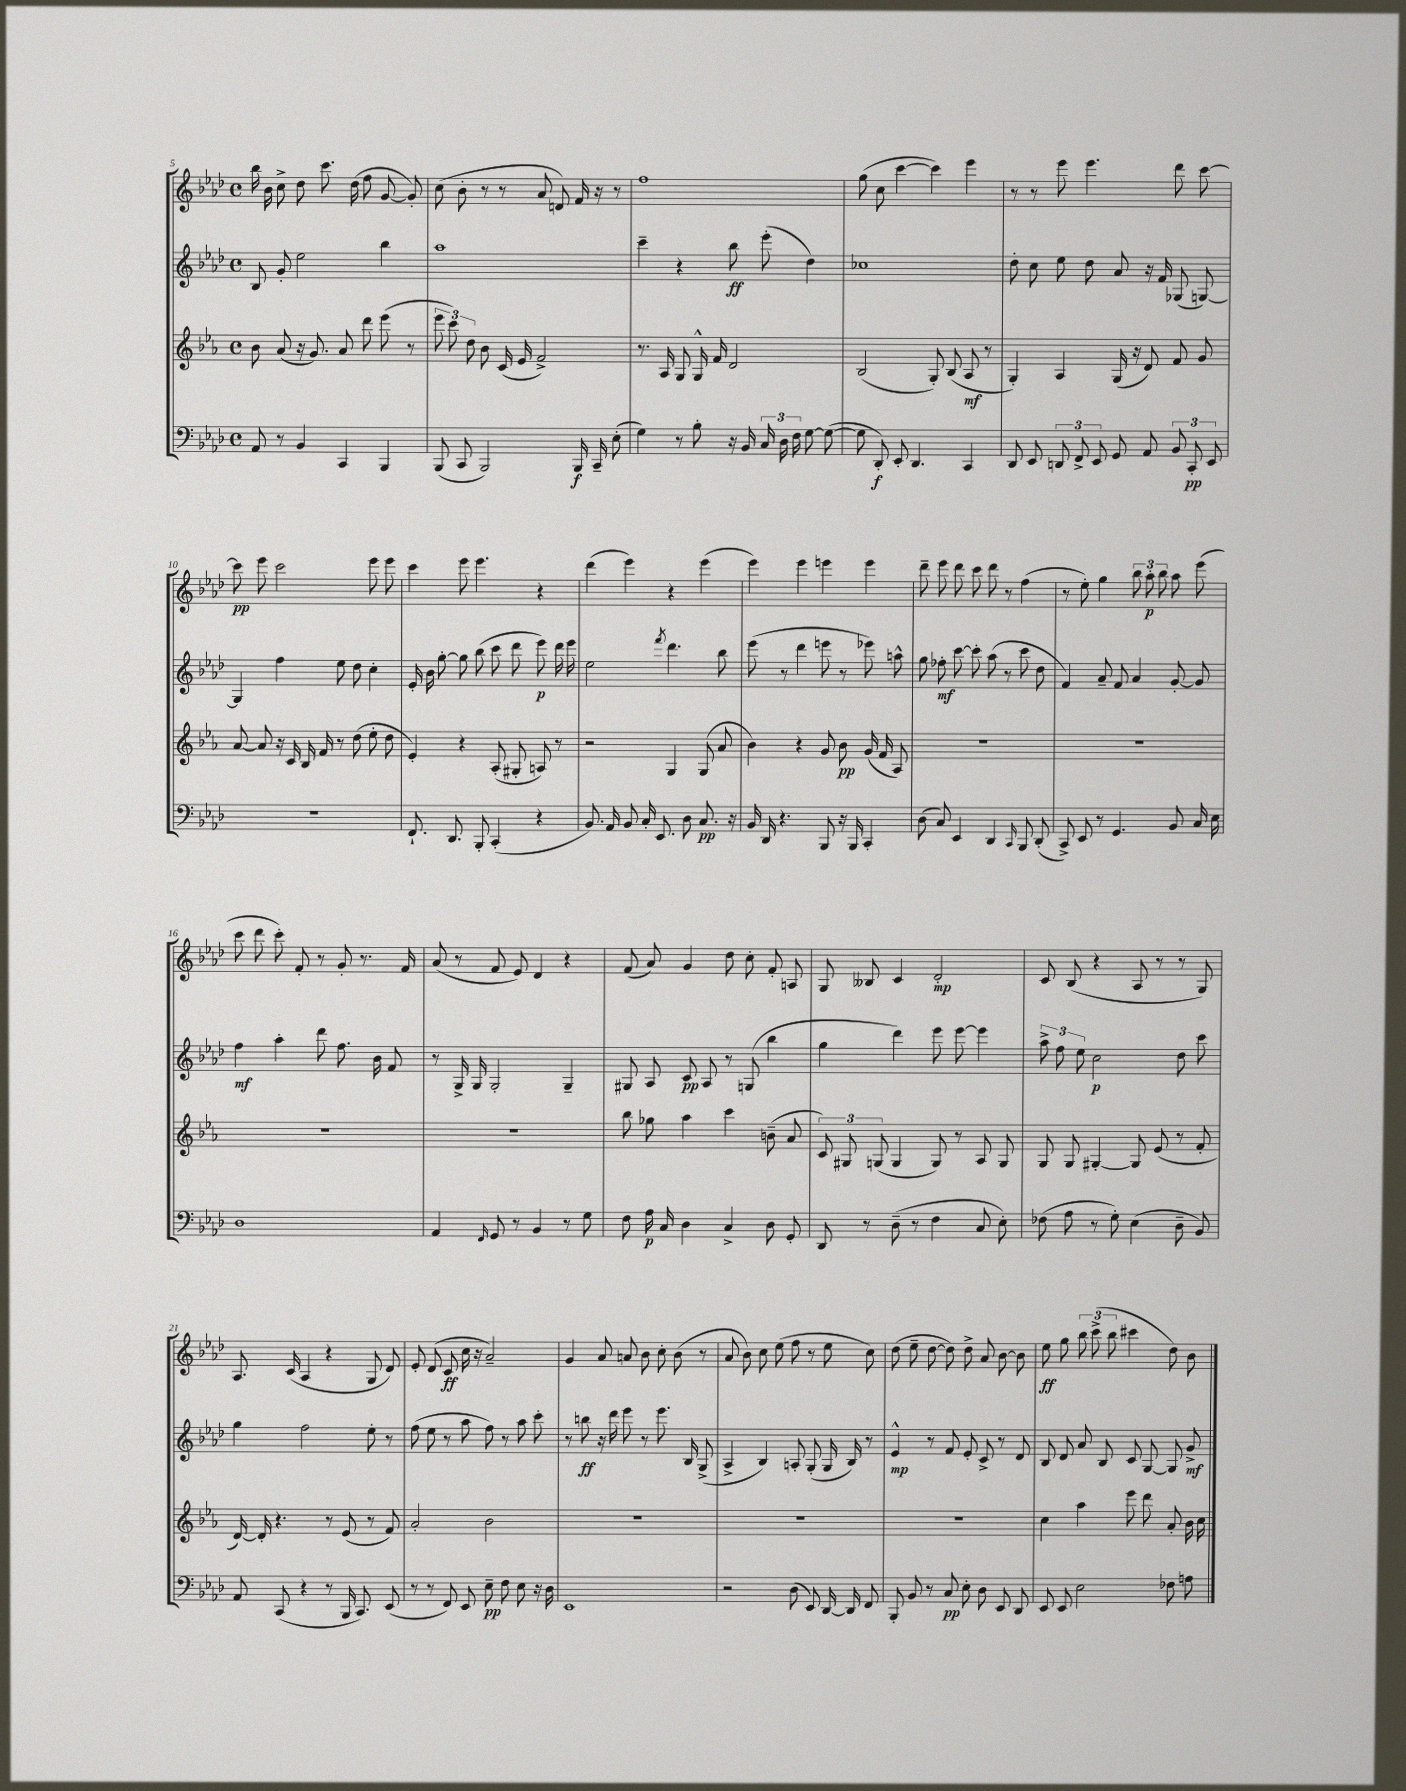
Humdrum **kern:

**kern	**kern	**kern	**kern
*staff4	*staff3	*staff2	*staff1
*clefF4	*clefG2	*clefG2	*clefG2
*k[b-e-a-d-]	*k[b-e-a-]	*k[b-e-a-d-]	*k[b-e-a-d-]
*M4/4	*M4/4	*M4/4	*M4/4
*met(c)	*met(c)	*met(c)	*met(c)
8AA-	8b-	8B-	16bb-
.	.	.	16b-
8r	(8a-	8g'	8cc^
4BB-	16r	2ee-	8dd-
.	8.g)	.	.
.	.	.	8.ccc
4CC	8a-	.	.
.	.	.	(16dd-
.	8ddd	.	8ff
4BBB-	(8eee-	4bb-	[8g
.	8r	.	8g'])
=	=	=	=
(8BBB-	12eee-	1aa-	(8cc
.	12ccc)	.	.
8CC	.	.	8b-'
.	12dd	.	.
2BBB-)	8b-	.	8r
.	(16c	.	8r
.	16e-	.	.
.	2f^)	.	8a-
.	.	.	8d)
16BBB-	.	.	16f
16CC~	.	.	16r
(8E-'	.	.	8r
=	=	=	=
4G)	8.r	4ccc~	1ff
.	16A-	.	.
8r	8G	4r	.
8B-'	16G^^	.	.
.	16f	.	.
16r	2d	8bb-	.
16BB-	.	.	.
24C	.	(8eee-'	.
24D-	.	.	.
24F	.	.	.
[8G	.	4dd-)	.
(8G_	.	.	.
=	=	=	=
8G]	(2B-	1cc-	(8gg
8DD-')	.	.	8cc
8EE-'	.	.	[4ccc
4.DD-	.	.	.
.	8G')	.	4ccc])
.	(8B-	.	.
4CC	8A-	.	4eee-
.	8r	.	.
=	=	=	=
8DD-	4G')	8dd-'	8r
8EE-	.	8cc	8r
12DD	4A-	8ee-	8eee-
12FF^	.	.	.
.	.	8dd-	4.eee-
12EE-	.	.	.
8GG	(16G	8a-	.
.	16r	.	.
8AA-	8d)	16r	.
.	.	16f	.
12BB-	8f	(8G-	8ddd-
12CC'	.	.	.
.	8g	[8G)	[8ccc
12EE-	.	.	.
=	=	=	=
1r	[8a-	4G]	8ccc]
.	8a-]	.	8eee-
.	16r	4ff	2ccc
.	16c	.	.
.	16B-	.	.
.	16f	.	.
.	8r	8ee-	.
.	(8dd	8dd-	.
.	8ee-'	4cc'	8eee-
.	8dd	.	8eee-
=	=	=	=
8.FF`	4e-')	16e-'	4ccc
.	.	16b-	.
.	.	[8gg'	.
8.DD-	.	.	.
.	4r	8gg]	8eee-
8BBB-'	.	(8bb-	4.eee-
(4CC'	(8A-'	8ccc	.
.	8G#'	8ddd-	.
4r	8A)	8eee-)	4r
.	8r	16ddd-	.
.	.	16eee-	.
=	=	=	=
8.BB-)	2r	2ee-	(4ddd-
16AA-	.	.	.
8BB-	.	.	4eee-)
16C'	.	.	.
8.EE-	.	.	.
.	.	8qfff	.
.	4G	4.ddd-	4r
8D-	.	.	.
8.C	(8G	.	(4eee-
.	8a-	8bb-	.
16r	.	.	.
=	=	=	=
16BB-	4b-)	(8eee-	4eee-)
16DD-	.	.	.
4.r	.	8r	.
.	4r	4ddd-	4eee-
8BBB-	8g	8eee	4eee
16r	8b-	8r	.
16BBB-	.	.	.
4CC'	(16g	8eee-)	4eee
.	16f	.	.
.	8A-)	8aa^^	.
=	=	=	=
(8D-	1r	8gg	8ddd-~
8C)	.	8ff-'	8eee-
4EE-	.	[8ccc	8ddd-
.	.	8ccc']	8ccc
4DD-	.	(8aa-	8ddd-
.	.	8r	8r
16qqCC	.	.	.
8BBB-	.	8ccc	(4ff
(8DD-'	.	8dd-	.
=	=	=	=
8CC^)	1r	4f)	8r
8EE-	.	.	8ee-')
8r	.	8a-~	4gg
4.GG	.	8f	.
.	.	4a-	12bb-
.	.	.	12aa-'
.	.	.	12bb-
8BB-	.	[8g'	8aa-
16C	.	8g]	(8eee-
16E-	.	.	.
=	=	=	=
1D-	1r	4ff	8ccc
.	.	.	8ddd-
.	.	4aa-'	8ccc')
.	.	.	8f'
.	.	8ddd-	8r
.	.	8.ff	8g'
.	.	.	8.r
.	.	16b-	.
.	.	8f	.
.	.	.	16f
=	=	=	=
4AA-	1r	8r	(8a-
.	.	16G^	8r
.	.	16G	.
16qqFF	.	.	.
8GG	.	2G'	8f
8r	.	.	8e-)
4BB-	.	.	4d-
8r	.	4G~	4r
8G	.	.	.
=	=	=	=
8F	8bb-	8G#	(8f
16A-	8gg-	8A-	8a-)
16C	.	.	.
4D-	4aa-	8c	4g
.	.	8A-	.
4C^	4ccc	8r	8dd-
.	.	(8G	8cc'
8D-	(8b~	4bb-	8f'
8GG'	8a-	.	8A
=	=	=	=
8DD-	12c)	4gg	8G
.	12G#	.	.
8r	.	.	8B--
.	(12G	.	.
(8D-~	4G	4ddd-)	4c
8r	.	.	.
4F	8G)	8eee-	2d-'
.	8r	[8eee-	.
8C	8A-	4eee-]	.
8E-')	8G	.	.
=	=	=	=
(8F-	8G	12aa-^	8c
.	.	12ff	.
8A-	8G	.	(8B-
.	.	12ee-	.
8r	[4G#'	2cc	4r
8G')	.	.	.
(4E-	8G#]	.	8A-
.	(8e-	.	8r
8D-~	8r	8dd-	8r
8BB-)	8f'	8ccc	8G)
=	=	=	=
8AA-	[16d)	4gg	8.A-
.	16d']	.	.
(8CC	4.r	.	.
.	.	.	(16c
4r	.	2ff	4A-
8r	8r	.	4r
16BBB-	(8e-	.	.
8.CC)	.	.	.
.	8r	8ee-'	8G
(8EE-	8f)	8r	8d-)
=	=	=	=
8r	2a-'	(8ff	8e-'
8r	.	8ee-	(8d-
8FF)	.	8r	8c
8EE-	.	8aa-	16cc
.	.	.	16r
8E-~	2b-	8ff)	2a-~)
8F	.	8r	.
8E-	.	8aa-	.
16r	.	8ccc'	.
16D-	.	.	.
=	=	=	=
1EE-	1r	8r	4g
.	.	8bb	.
.	.	16r	8a-
.	.	16ddd-	.
.	.	8eee-	8a
.	.	8r	8b-
.	.	8.eee-	8cc'
.	.	.	(8b-
.	.	16B-	.
.	.	(8G^	8r
=	=	=	=
2r	1r	4A-^	8a-
.	.	.	8b-)
.	.	4B-)	8cc
.	.	.	(8ee-
(8D-	.	8A'	8ff
8EE-)	.	(8G'	8r
[16DD-	.	16G	8ee-
16DD-]	.	16B-)	.
8FF	.	8r	8cc)
=	=	=	=
8BBB-'	1r	4e-^^	(8dd-
8BB-	.	.	8ee-~
8r	.	8r	[8dd-
8C	.	8f	8dd-])
8E-'	.	8e-'	8dd-^
8D-	.	8c^	8a-
8EE-	.	8r	[8b-
8DD-	.	8d-	8b-]
=	=	=	=
8EE-	4cc	8B-	8ee-
8EE-	.	8d-	8gg
2E-	4aa-	8a-	12bb-
.	.	.	(12ccc^
.	.	8B-	.
.	.	.	12bb-
.	8eee-	8c	4ccc#
.	8ddd	[8G	.
8F-	8a-'	8G]	8dd-)
8A	16b-	8g^	8b-
.	16cc	.	.
==	==	==	==
*-	*-	*-	*-
